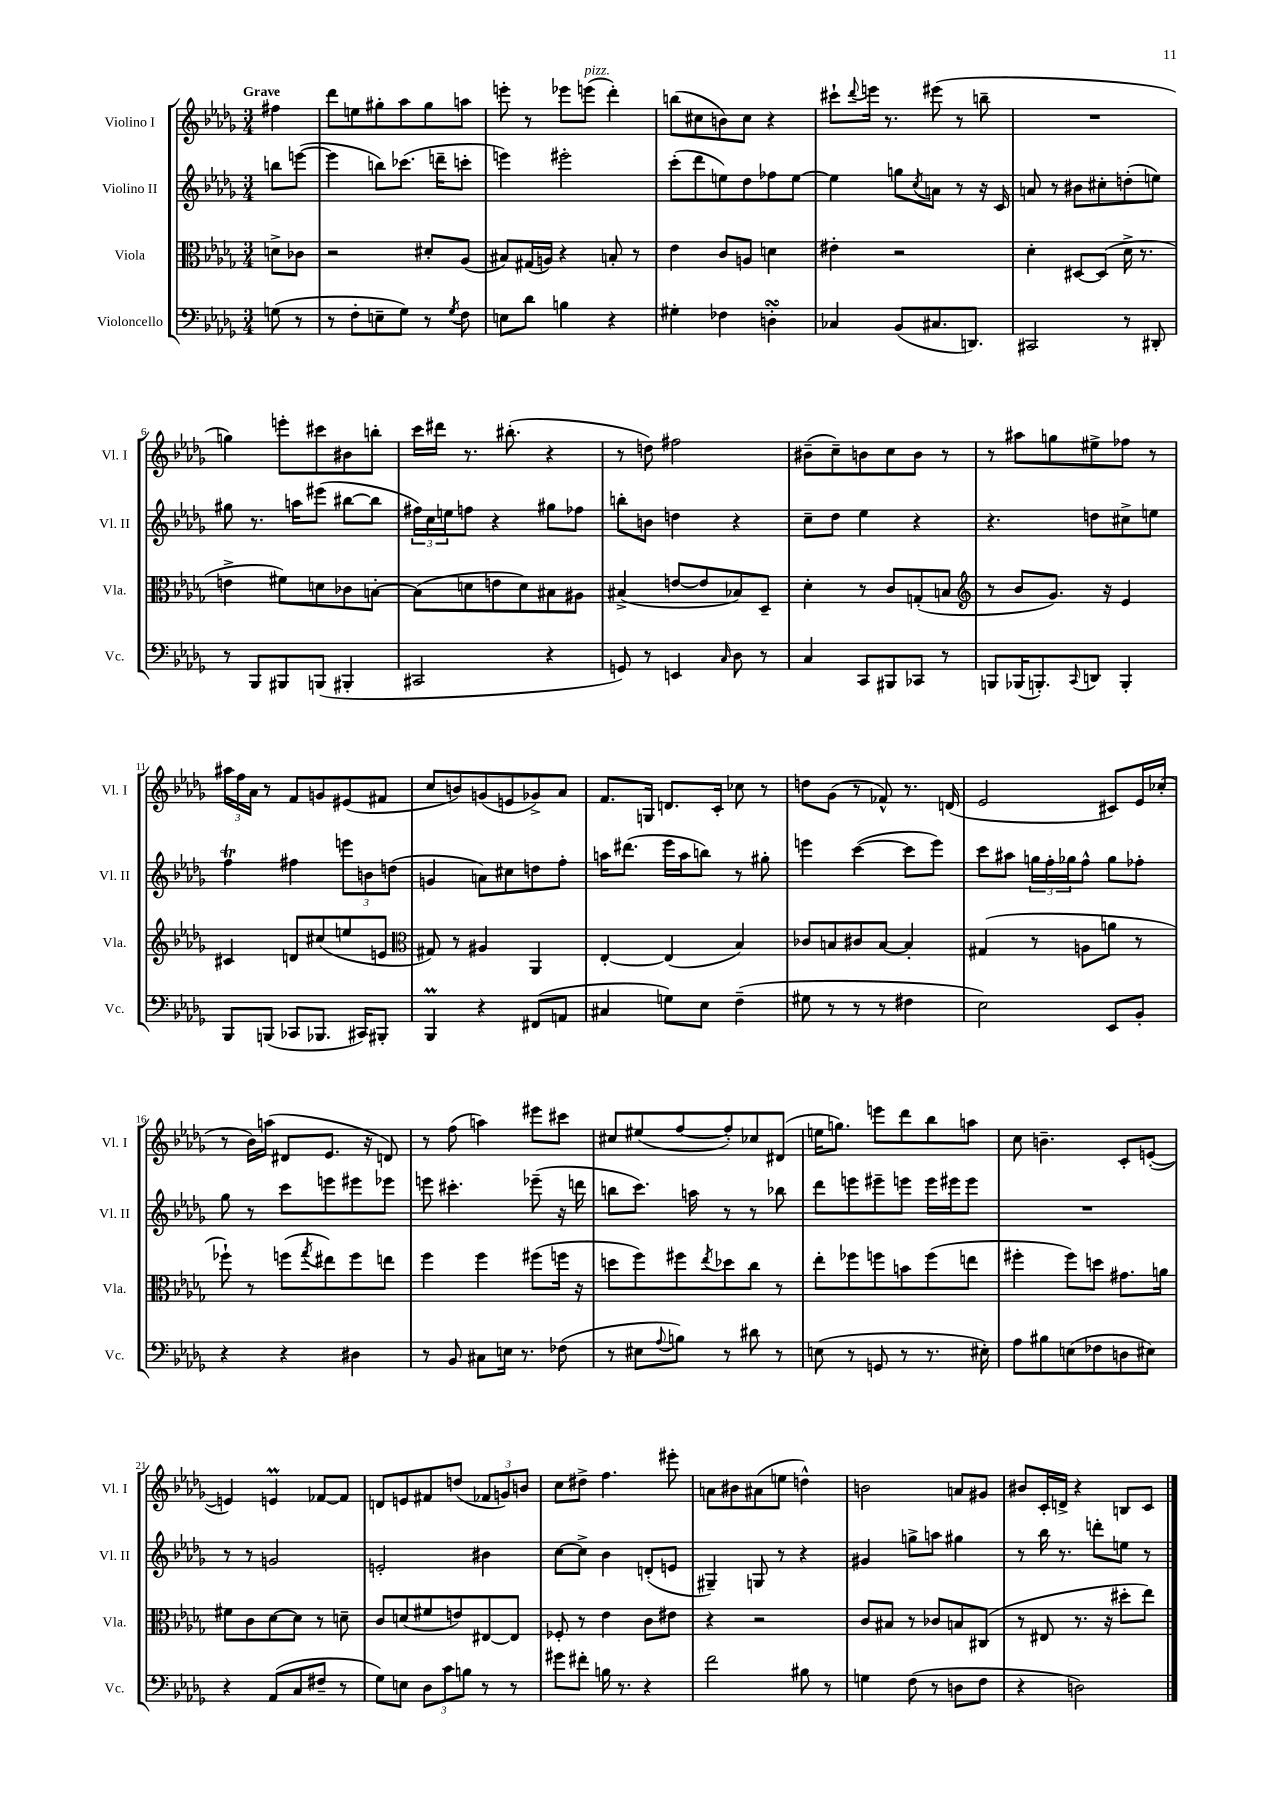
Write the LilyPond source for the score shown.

<<
\new StaffGroup <<
\new Staff = "s0" \with { instrumentName = "Violino I" shortInstrumentName = "Vl. I" } {
    \clef treble \key des \major \numericTimeSignature \time 3/4 \partial 4 \tempo "Grave"
    fis''4 |
    des'''8 e''8 gis''8-. aes''8 gis''8 a''8 |
    e'''8-. r8 ees'''8 e'''8^\markup { \italic "pizz." }( des'''4-.) |
    b''8( cis''8 b'8) cis''8 r4 |
    cis'''8-! \appoggiatura { des'''8 } e'''16 r8. eis'''8( r8 b''8-- |
    R2. |
    g''4) e'''8-. cis'''8 bis'8 b''8-. |
    c'''16 dis'''16 r8. bis''8.-.( r4 |
    r8 d''8) fis''2 |
    bis'8--( c''8--) b'8 c''8 b'8 r8 |
    r8 ais''8 g''8 eis''8-> fes''8 r8 |
    \tuplet 3/2 { ais''16 f''16 aes'16 } r8 f'8 g'8 eis'8( fis'8 |
    c''8 b'8) g'8( e'8 ges'8->) aes'8 |
    f'8. g16 d'8. c'16-. ces''8 r8 |
    d''8 ges'8( r8 fes'8-^) r8. d'16( |
    ees'2 cis'8) ees'16 ces''16-.( |
    r8 bes'16) a''16( dis'8 ees'8. r16 d'8) |
    r8 f''8( a''4) eis'''8 cis'''8 |
    cis''8 eis''8( f''8~ f''8-.) ces''8 dis'8( |
    e''16 g''8.) e'''8 des'''8 bes''8 a''8 |
    c''8 b'4.-- c'8-. e'8~-.( |
    e'4) e'4\prall fes'8~ fes'8 |
    d'8 e'8 fis'8 d''8( \tuplet 3/2 { fes'8 g'8) b'8 } |
    c''8 dis''8-> f''4. eis'''8-. |
    a'8 bis'8 ais'8( e''8 d''4-^) |
    b'2 a'8 gis'8 |
    bis'8 c'16-. d'16-> r4 b8 c'8 \bar "|." |
}
\new Staff = "s1" \with { instrumentName = "Violino II" shortInstrumentName = "Vl. II" } {
    \clef treble \key des \major \numericTimeSignature \time 3/4 \partial 4
    b''8 e'''8~( |
    e'''4 b''8) ces'''8.( d'''16-- c'''8-. |
    e'''4) eis'''2-. |
    c'''8-.( des'''8 e''8) des''8 fes''8 e''8~ |
    e''4 g''8 \acciaccatura { c''8 } a'8 r8 r16 c'16 |
    a'8 r8 bis'8 cis''8-. d''8-.( e''8) |
    gis''8 r8. a''16 eis'''8( bis''8~ bis''8 |
    \tuplet 3/2 { fis''16) c''16 e''16 } f''8 r4 gis''8 fes''8 |
    b''8-. b'8 d''4 r4 |
    c''8-- des''8 ees''4 r4 |
    r4. d''8 cis''8-> e''8 |
    f''4\trill fis''4 \tuplet 3/2 { e'''8 b'8 d''8( } |
    g'4 a'8) cis''8 d''8 f''8-. |
    a''16 dis'''8.( ees'''16 a''16 b''8) r8 gis''8-. |
    e'''4 c'''4~( c'''8 e'''8) |
    c'''8 ais''8 \tuplet 3/2 { g''16 f''16-. ges''16 } f''8-^ ges''8 fes''8-. |
    ges''8 r8 c'''8 e'''8 eis'''8 ees'''8 |
    e'''8 cis'''4.-. ees'''8--( r16 d'''16 |
    b''8 c'''8.) a''16 r8 r8 bes''8 |
    des'''8 e'''8 eis'''8-- e'''8 e'''16 eis'''16 eis'''8 |
    R2. |
    r8 r8 g'2 |
    e'2-. bis'4 |
    c''8~ c''8-> bes'4 d'8-.( e'8 |
    gis4--) g8 r8 r4 |
    gis'4 g''8-> a''8 gis''4 |
    r8 bes''16 r8. d'''8-. e''8 r8 \bar "|." |
}
\new Staff = "s2" \with { instrumentName = "Viola" shortInstrumentName = "Vla." } {
    \clef alto \key des \major \numericTimeSignature \time 3/4 \partial 4
    d'8-> ces'8 |
    r2 dis'8-. aes8( |
    bis8) gis16( a16) r4 b8-. r8 |
    ees'4 c'8 a8 d'4 |
    eis'4-. r2 |
    des'4-. dis8~ dis8( des'16-> r8. |
    e'4-> fis'8) d'8 ces'8 b8~-. |
    b8( d'8 e'8 d'8) bis8 ais8 |
    bis4->( e'8~ e'8 bes8) des8-- |
    des'4-. r8 c'8 g8-.( b8 |
    \clef treble r8 bes'8 ges'8.) r16 ees'4 |
    cis'4 d'8 cis''8( e''8 e'8 |
    \clef alto gis8) r8 ais4 aes,4 |
    ees4~-. ees4( bes4) |
    ces'8 b8 cis'8 b8~ b4-. |
    gis4( r8 a8 a'8 r8 |
    fes''8-!) r8 f''8( \acciaccatura { ges''8 } eis''8) f''8 e''8 |
    f''4 f''4 fis''8( f''16 r16 |
    d''8 f''8) fis''8 \acciaccatura { ees''8 } des''8 c''8 r8 |
    ees''8-. fes''8 f''8 b'8 f''8( e''8 |
    fis''4-. fis''8) d''8 gis'8. a'16 |
    fis'8 c'8 des'8~ des'8 r8 d'8-- |
    c'8 d'8( fis'8 e'8) eis8~ eis8 |
    fes8-. r8 ees'4 c'8 eis'8 |
    r4 r2 |
    c'8 bis8 r8 ces'8 b8 cis8( |
    r8 eis8 r8. r16 dis''8-. ees''8) \bar "|." |
}
\new Staff = "s3" \with { instrumentName = "Violoncello" shortInstrumentName = "Vc." } {
    \clef bass \key des \major \numericTimeSignature \time 3/4 \partial 4
    g8( r8 |
    r8 f8-. e8-- ges8) r8 \acciaccatura { ges8 } f8 |
    e8 des'8 b4 r4 |
    gis4-. fes4 d4-.\turn |
    ces4 bes,8( cis8. d,8.) |
    cis,2 r8 dis,8-. |
    r8 bes,,8 bis,,8 b,,8( bis,,4-. |
    cis,2 r4 |
    g,8) r8 e,4 \grace { c16 } des8 r8 |
    c4 c,8 bis,,8 ces,8 r8 |
    b,,8 bes,,16( b,,8.-.) \appoggiatura { c,8 } d,8 b,,4-. |
    bes,,8 b,,8( ces,8 bes,,8. cis,16) bis,,8-. |
    bes,,4\prall r4 fis,8( a,8 |
    cis4 g8) ees8 f4--( |
    gis8 r8 r8 r8 fis4 |
    ees2) ees,8 bes,8-. |
    r4 r4 dis4 |
    r8 bes,8 cis8 e16 r8. fes8( |
    r8 eis8 \appoggiatura { aes8 } b8) r8 dis'8 r8 |
    e8( r8 g,8 r8 r8. eis16-.) |
    aes8 bis8 e8( fes8 d8 eis8) |
    r4 aes,8( c8 fis8-- r8 |
    ges8) e8 \tuplet 3/2 { des8 c'8 b8 } r8 r8 |
    gis'8 fis'8-. b16 r8. r4 |
    f'2 bis8 r8 |
    g4 f8( r8 d8 f8 |
    r4 d2) \bar "|." |
}
>>
>>
